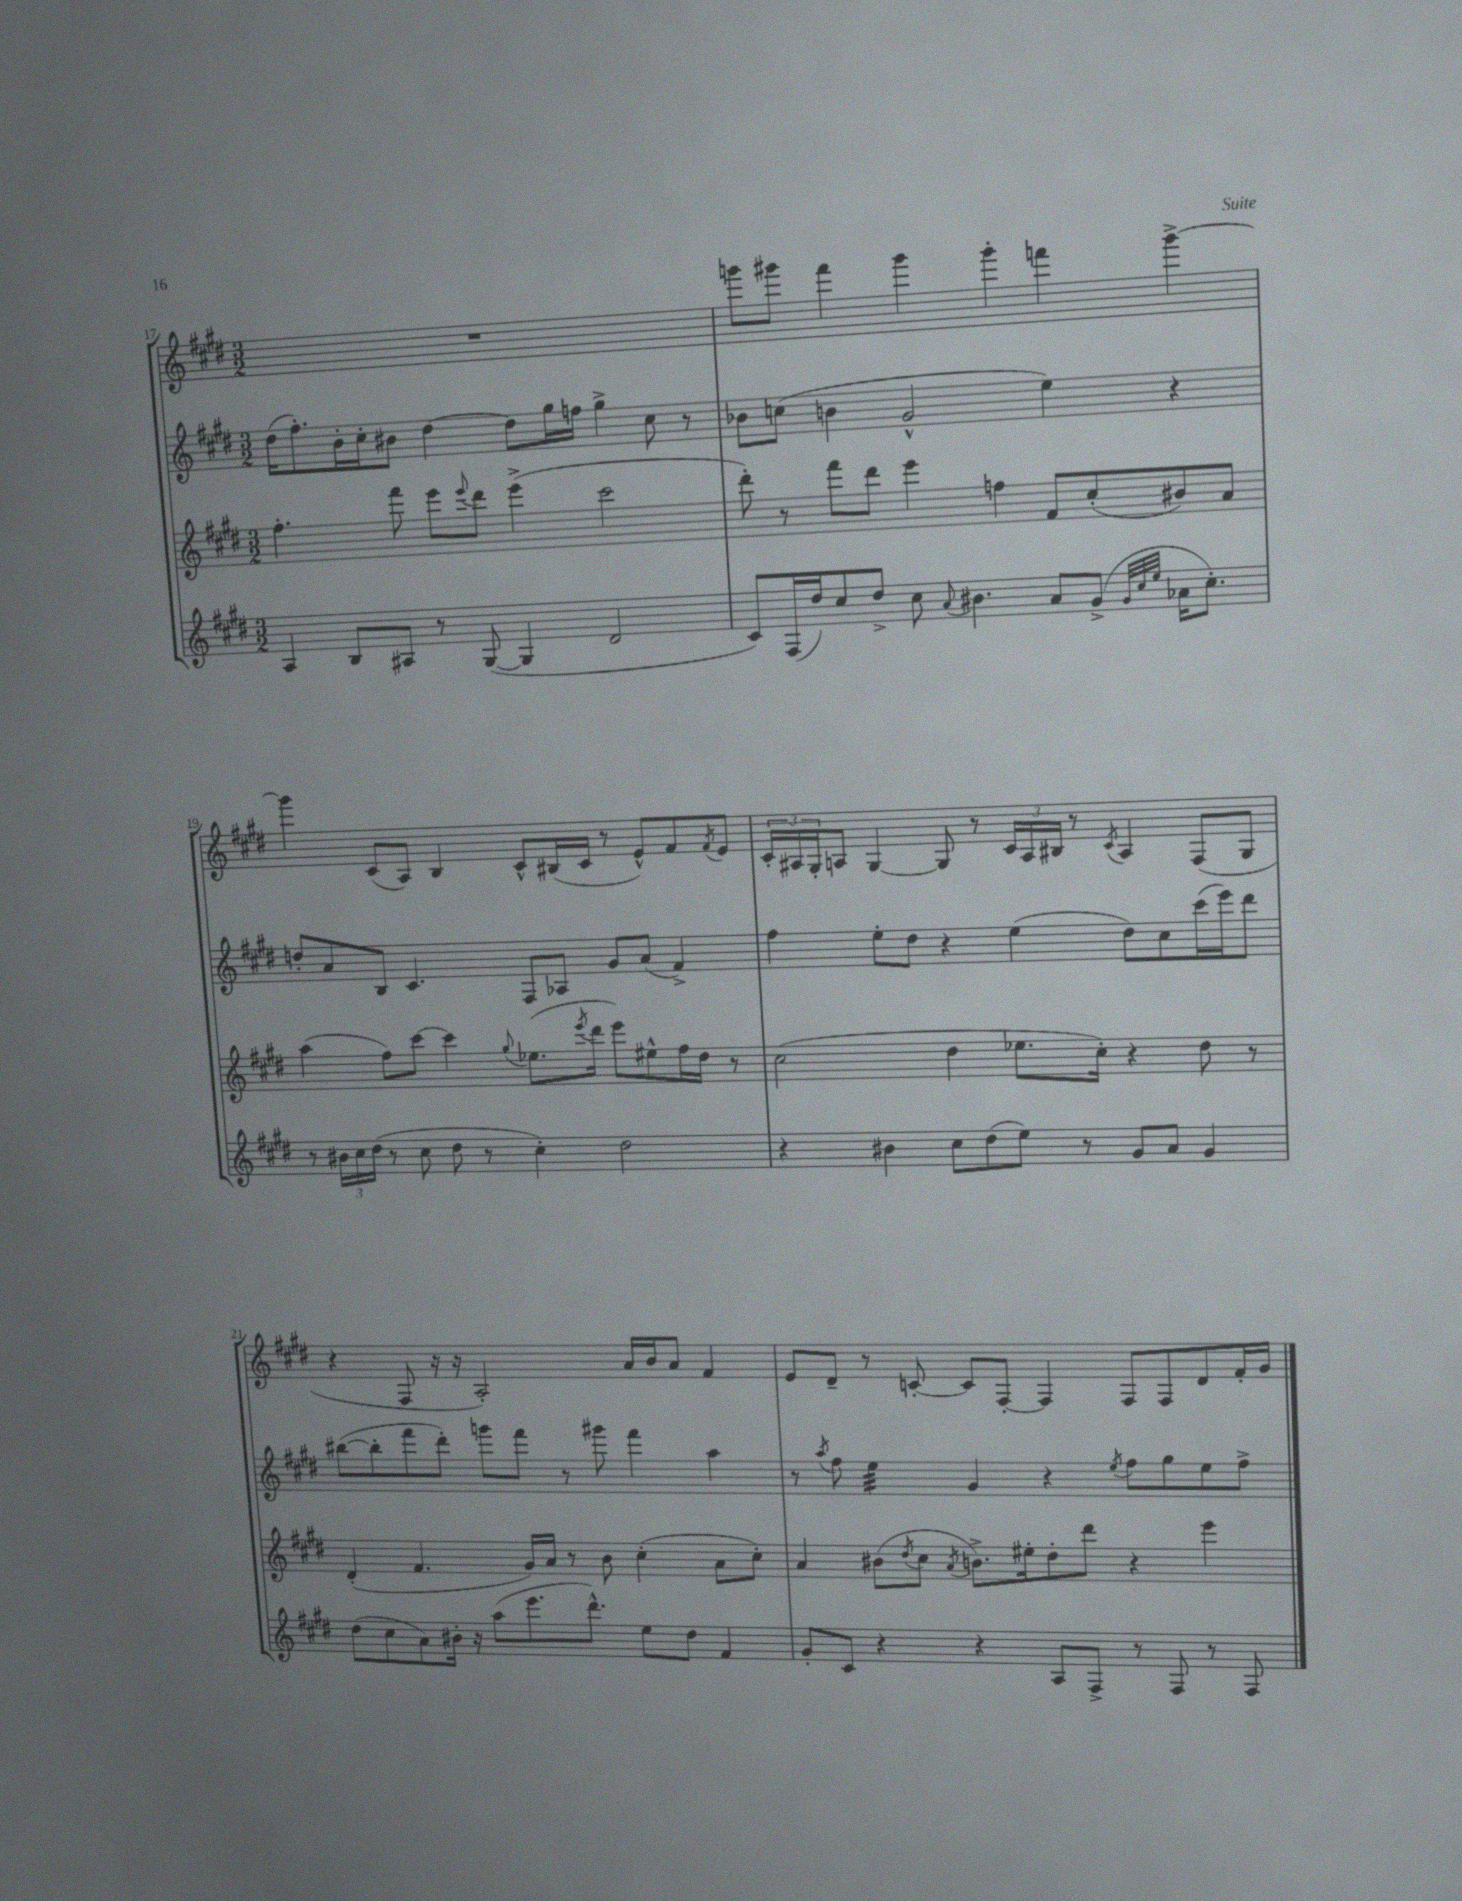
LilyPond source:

<<
\new StaffGroup <<
\new Staff = "s0" {
    \clef treble \key e \major \numericTimeSignature \time 3/2
    R1. |
    g'''8 gis'''8 fis'''4 gis'''4 gis'''4-. f'''4 gis'''4~-> |
    gis'''4 cis'8( a8) b4 cis'8-^ bis16( cis'16 r8 e'8-^) fis'8 \acciaccatura { fis'8 } e'8 |
    \tuplet 3/2 { cis'16-. ais16 gis16-. } a8 gis4~ gis8 r8 \tuplet 3/2 { cis'16 a16 bis16 } r8 \acciaccatura { cis'8 } a4 fis8( gis8 |
    r4 fis8 r16 r16 a2-.) a'16 b'16 a'8 fis'4 |
    e'8 dis'8-- r8 c'8~-. c'8 fis8~-. fis4 fis8 fis8 dis'8 fis'16-. gis'16 \bar "|." |
}
\new Staff = "s1" {
    \clef treble \key e \major \numericTimeSignature \time 3/2
    dis''16( fis''8.-.) b'16-. cis''16-. bis'8 dis''4~ dis''8 gis''16 f''16 gis''4-> cis''8 r8 |
    bes'8 c''8( b'4 gis'2-^ e''4) r4 |
    d''8-. a'8 b8 cis'4. fis8 aes8 gis'8 a'8( fis'4->) |
    fis''4 e''8-. dis''8 r4 e''4( dis''8) cis''8 cis'''16( e'''16) dis'''8 |
    bis''8~( bis''8-. fis'''8 dis'''8-.) g'''8 fis'''8 r8 gis'''8 fis'''4 a''4 |
    r8 \acciaccatura { a''8 } fis''8 e''4:32 gis'4 r4 \acciaccatura { e''8 } fis''8 gis''8 e''8 fis''8-> \bar "|." |
}
\new Staff = "s2" {
    \clef treble \key e \major \numericTimeSignature \time 3/2
    fis''4.-. fis'''8 e'''8 \appoggiatura { e'''8 } dis'''8 e'''4->( cis'''2 |
    dis'''8-.) r8 fis'''8 dis'''8 e'''4 f''4 fis'8 cis''8-.( bis'8) a'8 |
    a''4( fis''8) cis'''8~ cis'''4 \appoggiatura { gis''8 } ees''8.( \acciaccatura { e'''8 } dis'''16 e'''8) eis''8-^ fis''16 dis''16 r8 |
    cis''2( dis''4 ees''8. cis''16-.) r4 dis''8 r8 |
    dis'4-.( fis'4. gis'16) a'16 r8 b'8 cis''4-.( a'8 cis''8-.) |
    a'4 bis'8( \acciaccatura { dis''8 } cis''8 \acciaccatura { a'8 } b'8.->) eis''16-. dis''8-. dis'''8 r4 e'''4 \bar "|." |
}
\new Staff = "s3" {
    \clef treble \key e \major \numericTimeSignature \time 3/2
    a4 b8 ais8 r8 gis8~( gis4 dis'2 |
    cis'8) fis16( dis''16) cis''8 dis''8-> cis''8 \appoggiatura { a'8 } bis'4. a'8 gis'8->( \grace { gis'32 cis''32 e''32 } aes'16 cis''8.-.) |
    r8 \tuplet 3/2 { bis'16 cis''16 dis''16( } r8 cis''8 dis''8 r8 cis''4-.) dis''2 |
    r4 bis'4 cis''8 dis''8( e''8) r8 gis'8 a'8 gis'4 |
    dis''8( cis''8 a'8) bis'16-. r16 a''8( e'''8. dis'''8.-^) e''8 dis''8 fis'4 |
    gis'8-. cis'8 r4 r4 a8 fis8-> r8 fis8 r8 fis8 \bar "|." |
}
>>
>>
\layout { \context { \Score currentBarNumber = #17 } }
